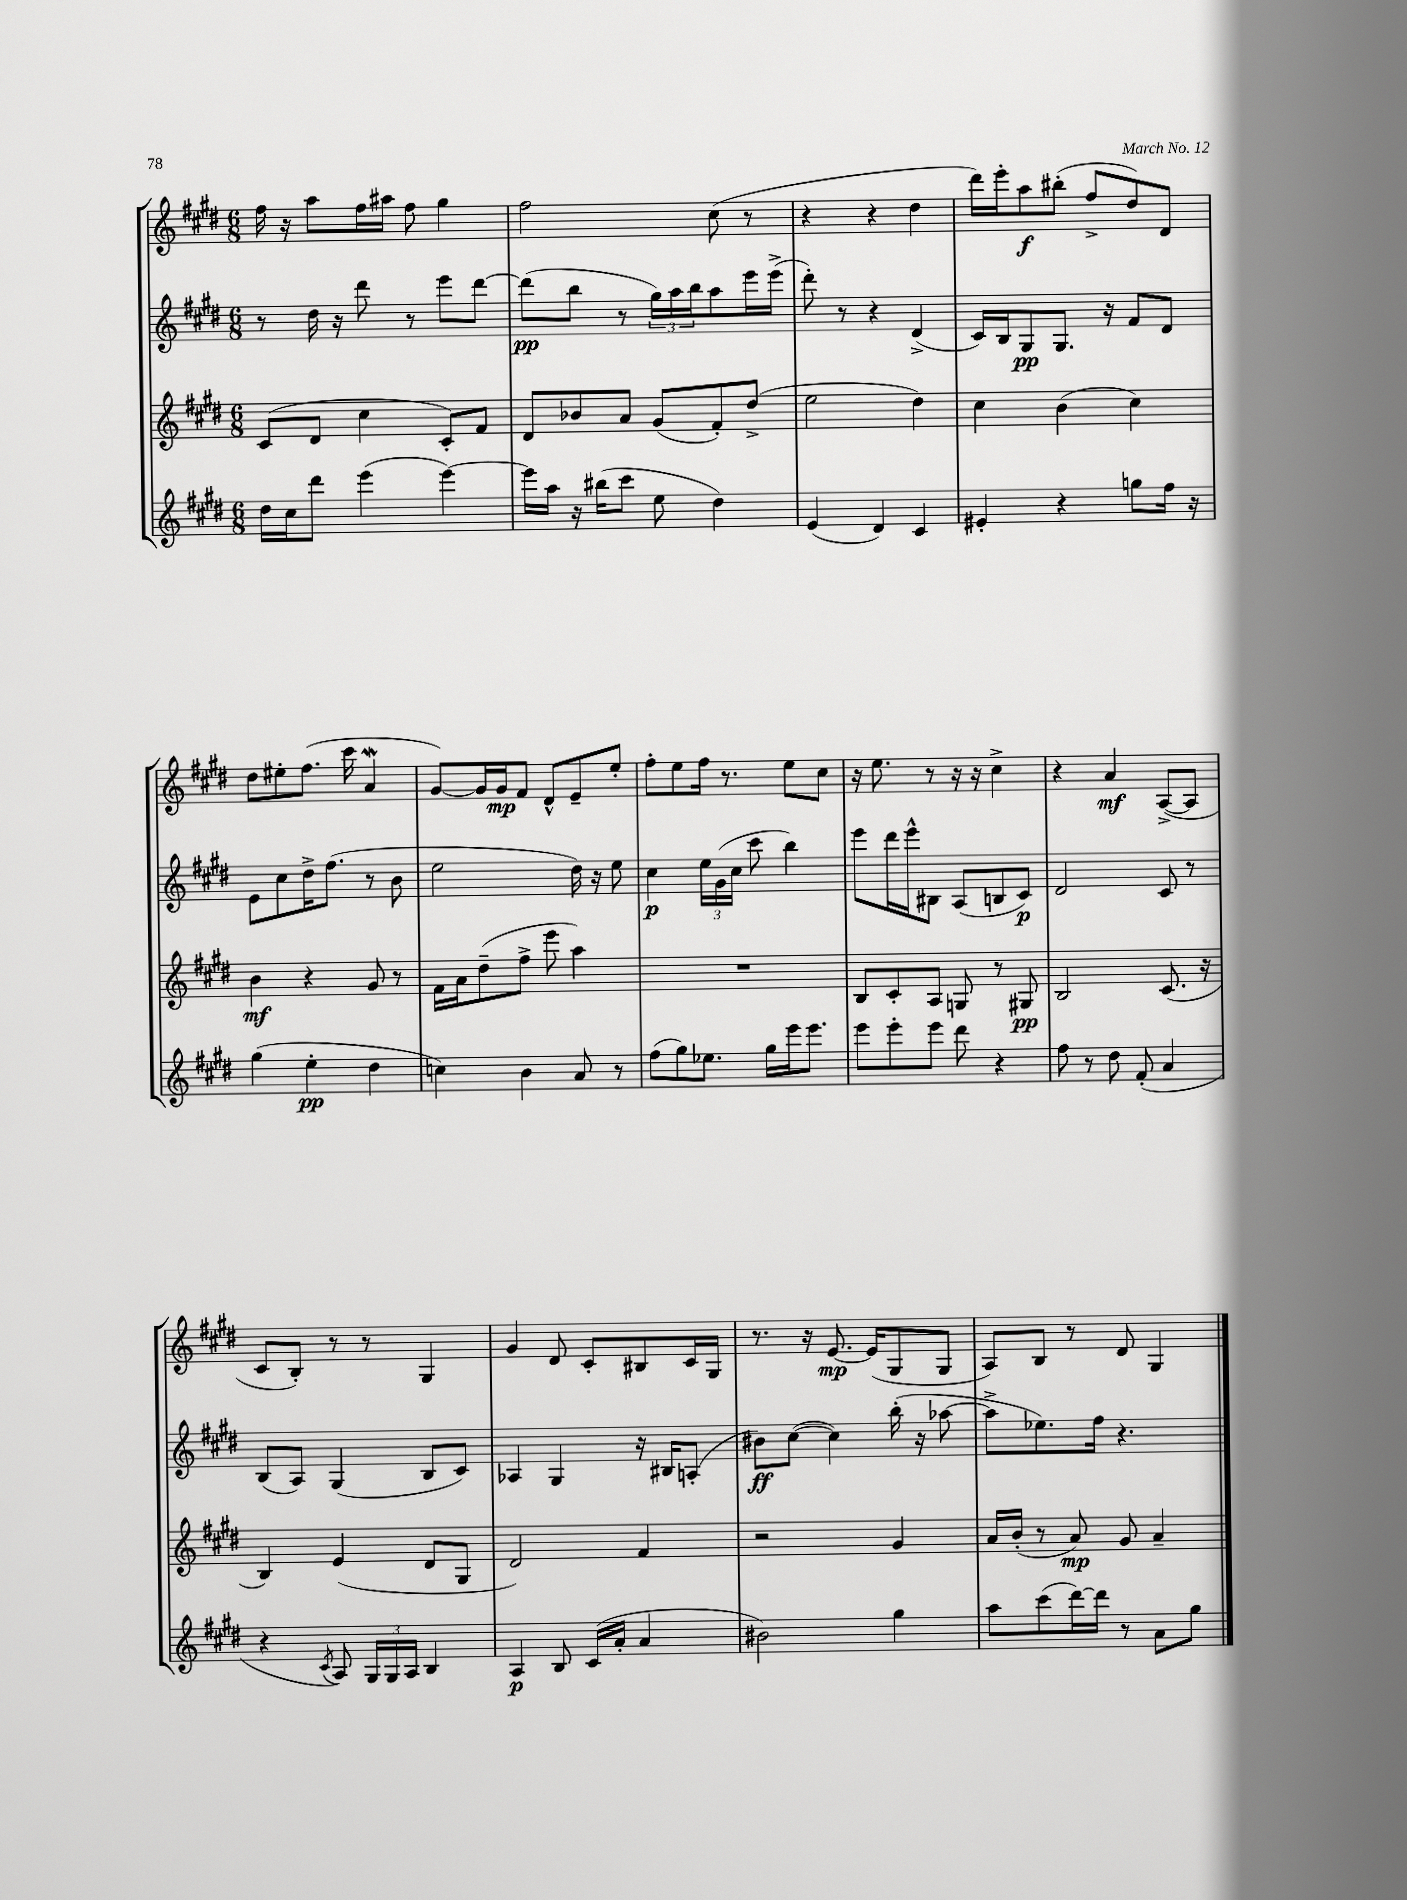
<<
\new StaffGroup <<
\new Staff = "s0" {
    \clef treble \key e \major \numericTimeSignature \time 6/8
    fis''16 r16 a''8 fis''16 ais''16 fis''8 gis''4 |
    fis''2 cis''8( r8 |
    r4 r4 dis''4 |
    dis'''16) e'''16-. a''8\f bis''8-.( fis''8-> dis''8) dis'8 |
    dis''8 eis''8-. fis''8.( cis'''16 a'4\mordent |
    gis'8~) gis'16 gis'16\mp fis'8 dis'8-^ e'8-- e''8-. |
    fis''8-. e''8 fis''16 r8. e''8 cis''8 |
    r16 e''8. r8 r16 r16 cis''4-> |
    r4 a'4\mf a8~->( a8 |
    cis'8 b8-.) r8 r8 gis4 |
    gis'4 dis'8 cis'8-. bis8 cis'16 gis16 |
    r8. r16 e'8.~\mp e'16( gis8 gis8 |
    a8) b8 r8 dis'8 gis4 \bar "|." |
}
\new Staff = "s1" {
    \clef treble \key e \major \numericTimeSignature \time 6/8
    r8 dis''16 r16 dis'''8 r8 e'''8 dis'''8~ |
    dis'''8\pp( b''8 r8 \tuplet 3/2 { gis''16) a''16 b''16 } a''8 e'''16 e'''16->( |
    dis'''8-.) r8 r4 dis'4->( |
    cis'16) b16 gis8\pp gis8. r16 fis'8 dis'8 |
    e'8 cis''8 dis''16-> fis''8.( r8 b'8 |
    e''2 dis''16) r16 e''8 |
    cis''4\p \tuplet 3/2 { e''16 gis'16( cis''16 } cis'''8 b''4) |
    e'''8 dis'''16 e'''16-^ bis8 a8( b8 cis'8\p) |
    dis'2 cis'8 r8 |
    b8( a8) gis4( b8 cis'8) |
    aes4 gis4 r16 bis16 a8-.( |
    bis'8\ff) cis''8~( cis''4) b''16-.( r16 aes''8~ |
    aes''8-> ees''8.) fis''16 r4. \bar "|." |
}
\new Staff = "s2" {
    \clef treble \key e \major \numericTimeSignature \time 6/8
    cis'8( dis'8 cis''4 cis'8-.) fis'8 |
    dis'8 bes'8 a'8 gis'8( fis'8-.) dis''8->( |
    e''2 dis''4) |
    cis''4 b'4( cis''4) |
    b'4\mf r4 gis'8 r8 |
    fis'16 a'16 dis''8--( fis''8-> e'''8 a''4) |
    R2. |
    b8 cis'8-. a8 g8 r8 gis8\pp |
    b2 cis'8.( r16 |
    b4) e'4( dis'8 gis8 |
    dis'2) fis'4 |
    r2 gis'4 |
    a'16 b'16-.( r8 a'8\mp) gis'8 a'4-- \bar "|." |
}
\new Staff = "s3" {
    \clef treble \key e \major \numericTimeSignature \time 6/8
    dis''16 cis''16 dis'''8 e'''4( e'''4~) |
    e'''16 a''16 r16 bis''16( cis'''8 e''8 dis''4) |
    e'4( dis'4) cis'4 |
    eis'4-. r4 g''8 fis''16 r16 |
    gis''4( e''4-.\pp dis''4 |
    c''4) b'4 a'8 r8 |
    fis''8( gis''8) ees''8. gis''16 e'''16 e'''8. |
    e'''8 e'''8-. e'''8 dis'''8 r4 |
    fis''8 r8 dis''8 fis'8-.( a'4 |
    r4 \acciaccatura { cis'8 } a8) \tuplet 3/2 { gis16 gis16 a16 } b4 |
    a4\p b8 cis'16( a'16-. a'4 |
    bis'2) gis''4 |
    a''8 cis'''8( dis'''16~) dis'''16 r8 a'8 gis''8 \bar "|." |
}
>>
>>
\layout { \context { \Score \remove "Bar_number_engraver" } }
